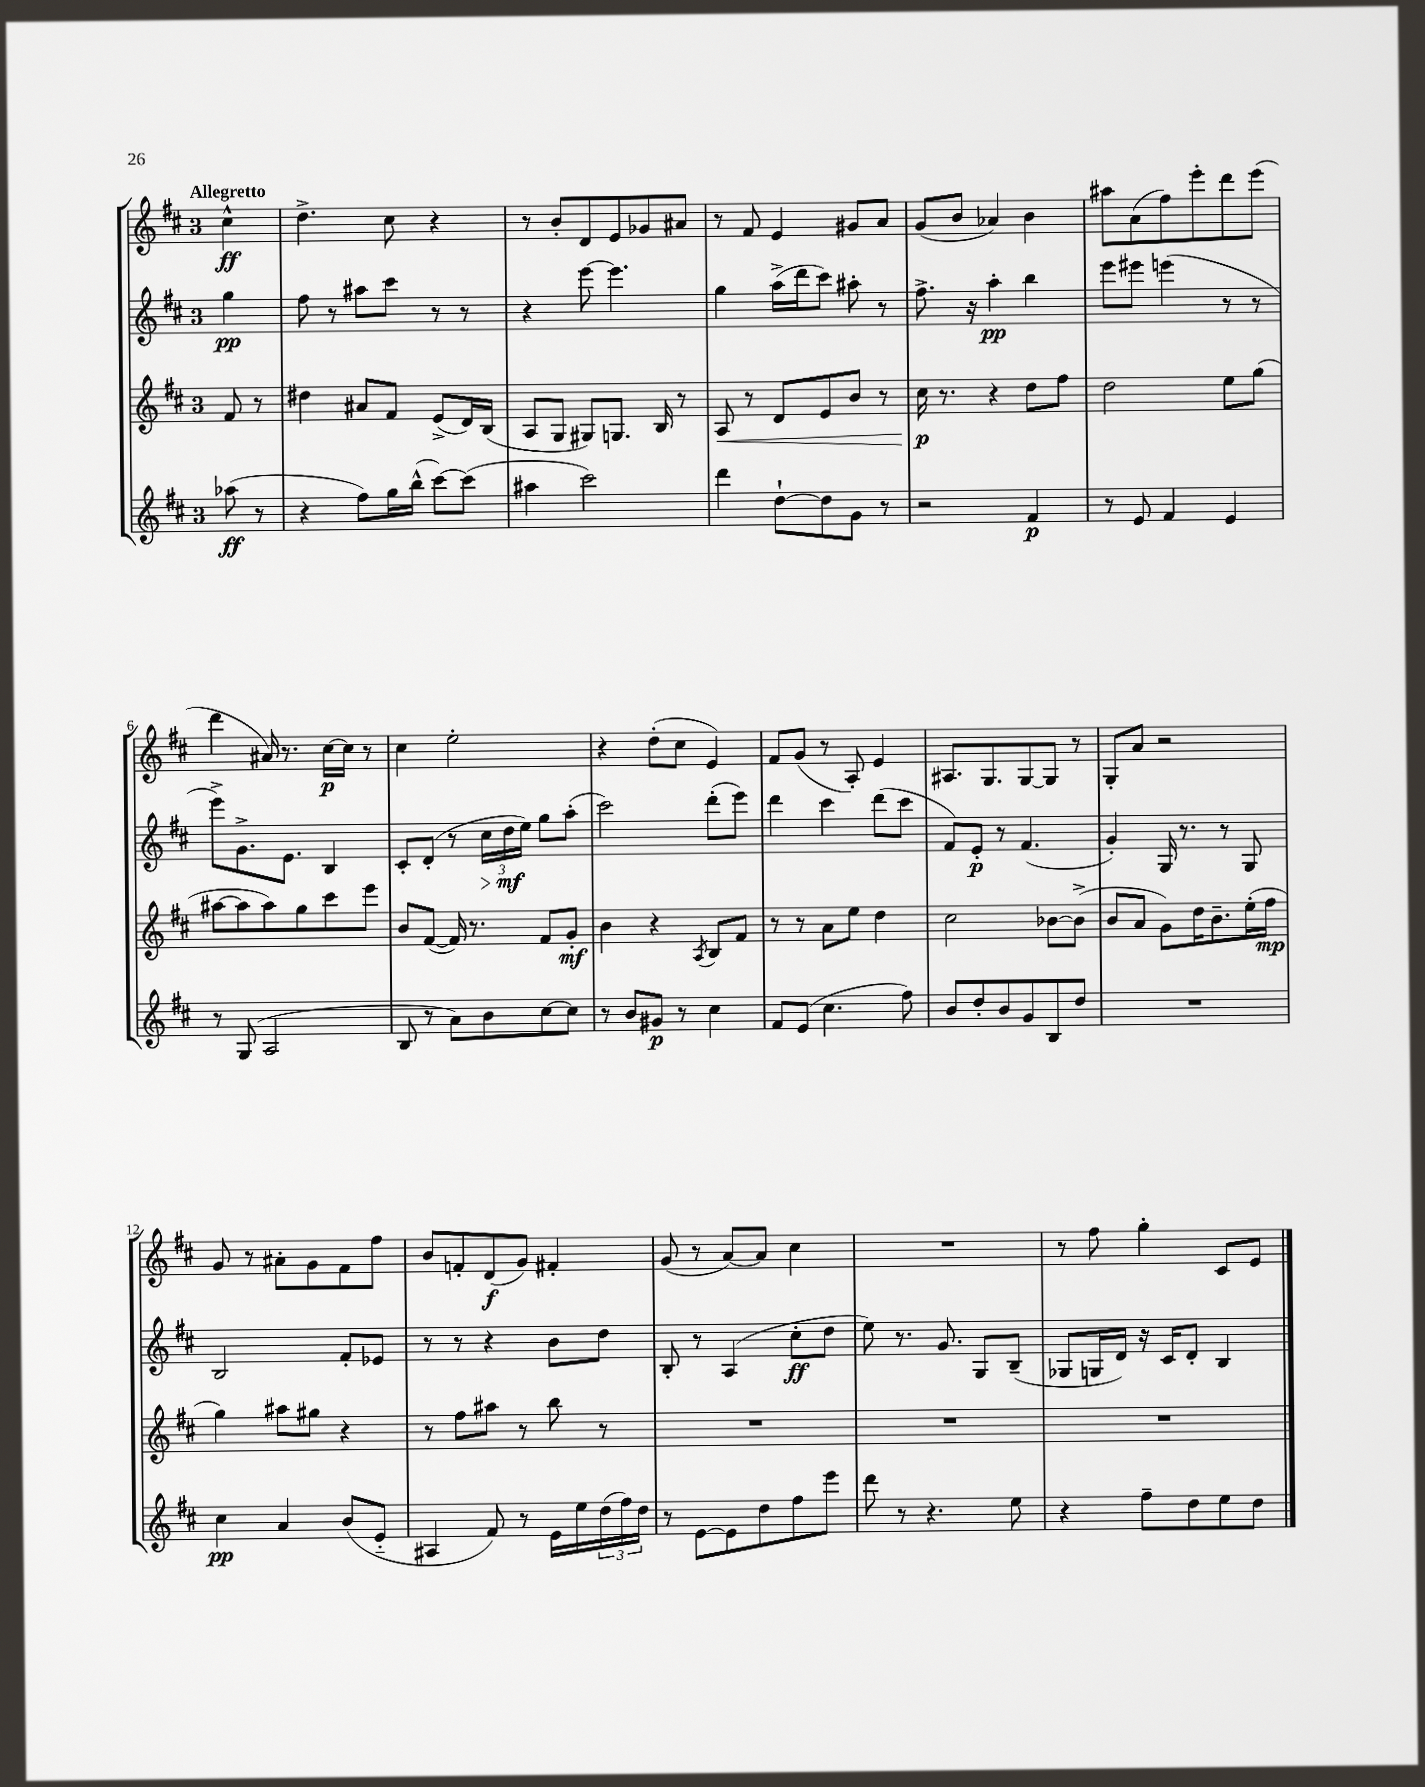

**kern	**dynam	**kern	**dynam	**kern	**dynam	**kern	**dynam
*part4	*part4	*part3	*part3	*part2	*part2	*part1	*part1
*staff4	*staff4	*staff3	*staff3	*staff2	*staff2	*staff1	*staff1
*clefG2	*	*clefG2	*	*clefG2	*	*clefG2	*
*k[f#c#]	*	*k[f#c#]	*	*k[f#c#]	*	*k[f#c#]	*
*M3/4	*	*M3/4	*	*M3/4	*	*M3/4	*
=	=	=	=	=	=	=	=
!	!	!	!	!	!	!LO:TX:a:B:t=Allegretto	!
(8aa-X\	ff	8f#/	.	4gg\	pp	4cc#^^\	ff
8r	.	8r	.	.	.	.	.
=1	=1	=1	=1	=1	=1	=1	=1
4r	.	4dd#X\	.	8ff#\	.	4.dd^\	.
.	.	.	.	8r	.	.	.
8ff#\L)	.	8a#X/L	.	8aa#X\L	.	.	.
16gg\L	.	8f#/J	.	8ccc#\J	.	8cc#\	.
(16bb^^\JJ	.	.	.	.	.	.	.
[8ccc#\L)	.	(8e^/L	.	8r	.	4r	.
(8ccc#\J]	.	16d/L)	.	8r	.	.	.
.	.	(16B/JJ	.	.	.	.	.
=2	=2	=2	=2	=2	=2	=2	=2
4aa#X\	.	8A/L	.	4r	.	8r	.
.	.	8G/J	.	.	.	8b'/L	.
2ccc#\)	.	8G#X/L)	.	[8eee\	.	8d/	.
.	.	8.Gn/J	.	4.eee\]	.	8e/	.
.	.	.	.	.	.	8g-X/	.
.	.	16B/	.	.	.	.	.
.	.	8r	.	.	.	8a#X/J	.
=3	=3	=3	=3	=3	=3	=3	=3
!	!	!	!LO:HP:b	!	!	!	!
4ddd\	.	8A/	<	4gg\	.	8r	.
.	.	8r	.	.	.	8f#/	.
[8dd`\L	.	8d/L	.	(16aa^\LL	.	4e/	.
.	.	.	.	16ddd\J	.	.	.
8dd\]	.	8e/	.	8ccc#\J)	.	.	.
8g\J	.	8b/J	.	8aa#X'\	.	8g#X/L	.
8r	.	8r	.	8r	.	8a/J	.
=4	=4	=4	=4	=4	=4	=4	=4
2r	.	16cc#\	p	8.ff#^\	.	(8g/L	.
.	.	8.r	[	.	.	.	.
.	.	.	.	.	.	8b/J	.
.	.	.	.	16r	.	.	.
.	.	4r	.	4aa'\	pp	4a-X/)	.
4f#/	p	8dd\L	.	4bb\	.	4b\	.
.	.	8ff#\J	.	.	.	.	.
=5	=5	=5	=5	=5	=5	=5	=5
8r	.	2dd\	.	8eee\L	.	8aa#X\L	.
8e/	.	.	.	8eee#X\J	.	(8a\	.
4f#/	.	.	.	(4eeen\	.	8ff#\)	.
.	.	.	.	.	.	8eee'\	.
4e/	.	8ee\L	.	8r	.	8ddd\	.
.	.	(8gg\J	.	8r	.	(8eee\J	.
!!LO:LB:g=z
=6	=6	=6	=6	=6	=6	=6	=6
8r	.	[8aa#X\L	.	8eee^\L)	.	4ddd\	.
(8G/	.	8aa#\]	.	8.g^\	.	.	.
2A/	.	8aa#\)	.	.	.	16a#X/)	.
.	.	.	.	8.e\J	.	8.r	.
.	.	8gg\	.	.	.	.	.
.	.	8ccc#\	.	4B/	.	[16cc#\LL	p
.	.	.	.	.	.	16cc#\JJ]	.
.	.	8eee\J	.	.	.	8r	.
=7	=7	=7	=7	=7	=7	=7	=7
8B/	.	8b/L	.	8c#'/L	.	4cc#\	.
8r	.	([8f#/J	.	(8d'/J	.	.	.
8a\L)	.	16f#/])	.	8r	.	2ee'\	.
.	.	8.r	.	.	.	.	.
!	!	!	!	!	!LO:HP:b	!	!
8b\	.	.	.	24cc#\LL	>	.	.
.	.	.	.	24dd\	mf	.	.
.	.	.	.	24ee\JJ)	]	.	.
[8cc#\	.	8f#/L	.	8gg\L	.	.	.
8cc#\J]	.	8g'/J	mf	(8aa'\J	.	.	.
=8	=8	=8	=8	=8	=8	=8	=8
8r	.	4b\	.	2ccc#\)	.	4r	.
8b/L	.	.	.	.	.	.	.
8g#X/J	p	4r	.	.	.	(8dd'\L	.
8r	.	.	.	.	.	8cc#\J	.
.	.	8qA/	.	.	.	.	.
4cc#\	.	8B/L	.	(8ddd'\L	.	4e/)	.
.	.	8f#/J	.	8eee\J)	.	.	.
=9	=9	=9	=9	=9	=9	=9	=9
8f#/L	.	8r	.	4ddd\	.	8f#/L	.
(8e/J	.	8r	.	.	.	(8g/J	.
4.cc#\	.	8a\L	.	4ccc#\	.	8r	.
.	.	8ee\J	.	.	.	8A'/)	.
.	.	4dd\	.	(8ddd\L	.	4e/	.
8ff#\)	.	.	.	8ccc#\J	.	.	.
=10	=10	=10	=10	=10	=10	=10	=10
8b/L	.	2cc#\	.	8f#/L)	.	8.A#X/L	.
8dd'/	.	.	.	8e'/J	p	.	.
.	.	.	.	.	.	8.G/	.
8b/	.	.	.	8r	.	.	.
8g/	.	.	.	(4.f#/	.	[8G/	.
8B/	.	[8b-X\L	.	.	.	8G/J]	.
8dd/J	.	(8b-^\J]	.	.	.	8r	.
=11	=11	=11	=11	=11	=11	=11	=11
2.r	.	8b/L	.	4g'/)	.	8G'/L	.
.	.	8a/J	.	.	.	8a/J	.
.	.	8g\L)	.	16G/	.	2r	.
.	.	.	.	8.r	.	.	.
.	.	16dd\K	.	.	.	.	.
.	.	8.b~\	.	.	.	.	.
.	.	.	.	8r	.	.	.
.	.	(16ee'\L	.	8G/	.	.	.
.	.	16ff#\JJ	mp	.	.	.	.
!!LO:LB:g=z
=12	=12	=12	=12	=12	=12	=12	=12
4cc#\	pp	4gg\)	.	2B/	.	8g/	.
.	.	.	.	.	.	8r	.
4a/	.	8aa#X\L	.	.	.	8a#X'\L	.
.	.	8gg#X\J	.	.	.	8g\	.
(8b/L	.	4r	.	8f#'/L	.	8f#\	.
8e/J	.	.	.	8e-X/J	.	8ff#\J	.
=13	=13	=13	=13	=13	=13	=13	=13
4A#X/	.	8r	.	8r	.	8b/L	.
.	.	8ff#\L	.	8r	.	8fn'/	.
8f#/)	.	8aa#X\J	.	4r	.	(8d/	f
8r	.	8r	.	.	.	8g/J)	.
16e\LL	.	8bb\	.	8b\L	.	4f#X'/	.
16ee\	.	.	.	.	.	.	.
(24dd\	.	8r	.	8dd\J	.	.	.
24ff#\)	.	.	.	.	.	.	.
24dd\JJ	.	.	.	.	.	.	.
=14	=14	=14	=14	=14	=14	=14	=14
8r	.	2.r	.	8B'/	.	(8g/	.
[8e\L	.	.	.	8r	.	8r	.
8e\]	.	.	.	(4A/	.	[8a/L)	.
8dd\	.	.	.	.	.	8a/J]	.
8ff#\	.	.	.	8cc#'\L	ff	4cc#\	.
8eee\J	.	.	.	8dd\J	.	.	.
=15	=15	=15	=15	=15	=15	=15	=15
8ddd\	.	2.r	.	8ee\)	.	2.r	.
8r	.	.	.	8.r	.	.	.
4.r	.	.	.	.	.	.	.
.	.	.	.	8.g/	.	.	.
.	.	.	.	8G/L	.	.	.
8ee\	.	.	.	(8B~/J	.	.	.
=16	=16	=16	=16	=16	=16	=16	=16
4r	.	2.r	.	8G-X/L	.	8r	.
.	.	.	.	16Gn/L	.	8ff#\	.
.	.	.	.	16d/JJ)	.	.	.
8ff#~\L	.	.	.	16r	.	4gg'\	.
.	.	.	.	16c#/KL	.	.	.
8dd\	.	.	.	8d'/J	.	.	.
8ee\	.	.	.	4B/	.	8c#/L	.
8dd\J	.	.	.	.	.	8e/J	.
==	==	==	==	==	==	==	==
*-	*-	*-	*-	*-	*-	*-	*-
